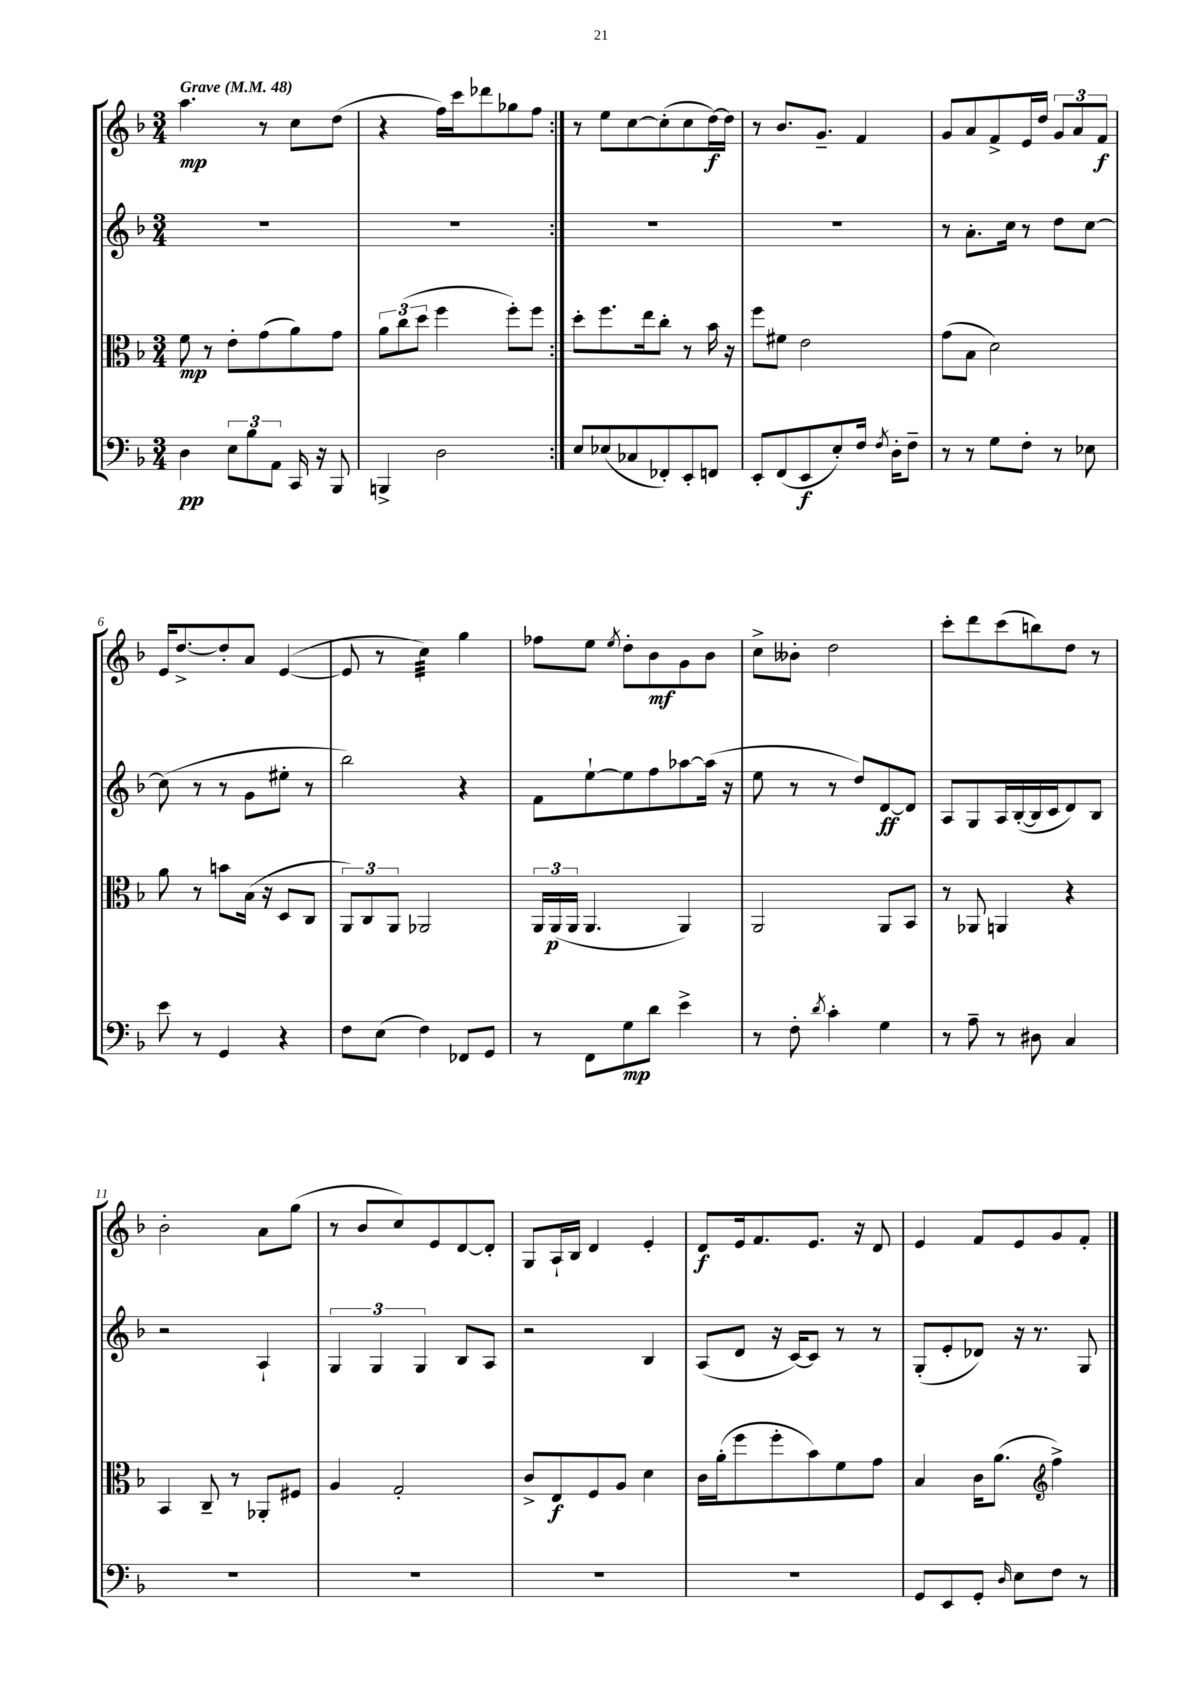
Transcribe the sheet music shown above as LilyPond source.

<<
\new StaffGroup <<
\new Staff = "s0" {
    \clef treble \key f \major \numericTimeSignature \time 3/4 \tempo "Grave" 4 = 48
    \autoBeamOff \repeat volta 2 { a''4.\mp r8 c''8[ d''8]( |
    r4 f''16[) c'''16 des'''8 ges''8 f''8] | }
    r8 e''8[ c''8~ c''8-.( c''8 d''16~\f) d''16] |
    r8 bes'8.[ g'8.]-- f'4 |
    g'8[ a'8 f'8-> e'16 d''16] \tuplet 3/2 { g'8[ a'8 f'8]\f } |
    e'16[ d''8.~-> d''8-. a'8] e'4~( |
    e'8 r8 c''4:32) g''4 |
    fes''8[ e''8] \acciaccatura { e''8 } d''8[-. bes'8\mf g'8 bes'8] |
    c''8[-> beses'8]-. d''2 |
    c'''8[-. d'''8 c'''8( b''8) d''8] r8 |
    bes'2-. a'8[ g''8]( |
    r8 bes'8[ c''8) e'8 d'8~ d'8]-. |
    g8[ a16-! bes16] d'4 e'4-. |
    d'8[\f e'16 f'8. e'8.] r16 d'8 |
    e'4 f'8[ e'8 g'8 f'8]-. \bar "|." |
}
\new Staff = "s1" {
    \clef treble \key f \major \numericTimeSignature \time 3/4
    \autoBeamOff \repeat volta 2 { R2. |
    R2. | }
    R2. |
    R2. |
    r8 a'8.[-. c''16] r8 d''8[ c''8]~ |
    c''8( r8 r8 g'8[ eis''8]-. r8 |
    bes''2) r4 |
    f'8[ e''8~-! e''8 f''8 aes''8~ aes''16]( r16 |
    e''8 r8 r8 d''8[) d'8~\ff d'8] |
    a8[ g8 a16 bes16~-.( bes16 c'16 d'8) bes8] |
    r2 a4-! |
    \tuplet 3/2 { g4 g4 g4 } bes8[ a8] |
    r2 bes4 |
    a8[( d'8] r16 c'16[~) c'8] r8 r8 |
    g8[-.( e'8-. des'8]) r16 r8. g8 \bar "|." |
}
\new Staff = "s2" {
    \clef alto \key f \major \numericTimeSignature \time 3/4
    \autoBeamOff \repeat volta 2 { f'8\mp r8 e'8[-. g'8( a'8) g'8] |
    \tuplet 3/2 { a'8[ c''8( d''8] } f''4 f''8[-.) f''8] | }
    d''8[-. f''8. e''16 c''8]-. r8 bes'16 r16 |
    f''8[ fis'8] e'2 |
    g'8[( bes8] d'2) |
    a'8 r8 b'8[ bes16]( r16 d8[ c8] |
    \tuplet 3/2 { a,8[) c8 a,8] } aes,2 |
    \tuplet 3/2 { a,16[ a,16\p( a,16] } a,4. a,4) |
    a,2 a,8[ bes,8] |
    r8 aes,8 a,4 r4 |
    bes,4 c8-- r8 aes,8[-. fis8] |
    a4 g2-. |
    c'8[-> e8\f f8 a8] d'4 |
    c'16[ a'16-.( f''8 f''8-. bes'8) f'8 g'8] |
    bes4 c'16[ a'8.]( \clef treble f''4->) \bar "|." |
}
\new Staff = "s3" {
    \clef bass \key f \major \numericTimeSignature \time 3/4
    \autoBeamOff \repeat volta 2 { d4\pp \tuplet 3/2 { e8[ bes8 a,8] } c,16 r16 bes,,8 |
    b,,4-> d2 | }
    e8[ ees8( ces8 fes,8-.) e,8-. f,8] |
    e,8[-. f,8( e,8\f e8-.) f16] \acciaccatura { f8 } d16[-. f8]-- |
    r8 r8 g8[ f8]-. r8 ees8 |
    e'8 r8 g,4 r4 |
    f8[ e8]( f4) fes,8[ g,8] |
    r8 f,8[ g8\mp d'8] e'4-> |
    r8 f8-. \acciaccatura { d'8 } c'4-. g4 |
    r8 a8-- r8 dis8 c4 |
    R2. |
    R2. |
    R2. |
    R2. |
    g,8[ e,8 g,8]-. \grace { d16 } e8[ f8] r8 \bar "|." |
}
>>
>>
